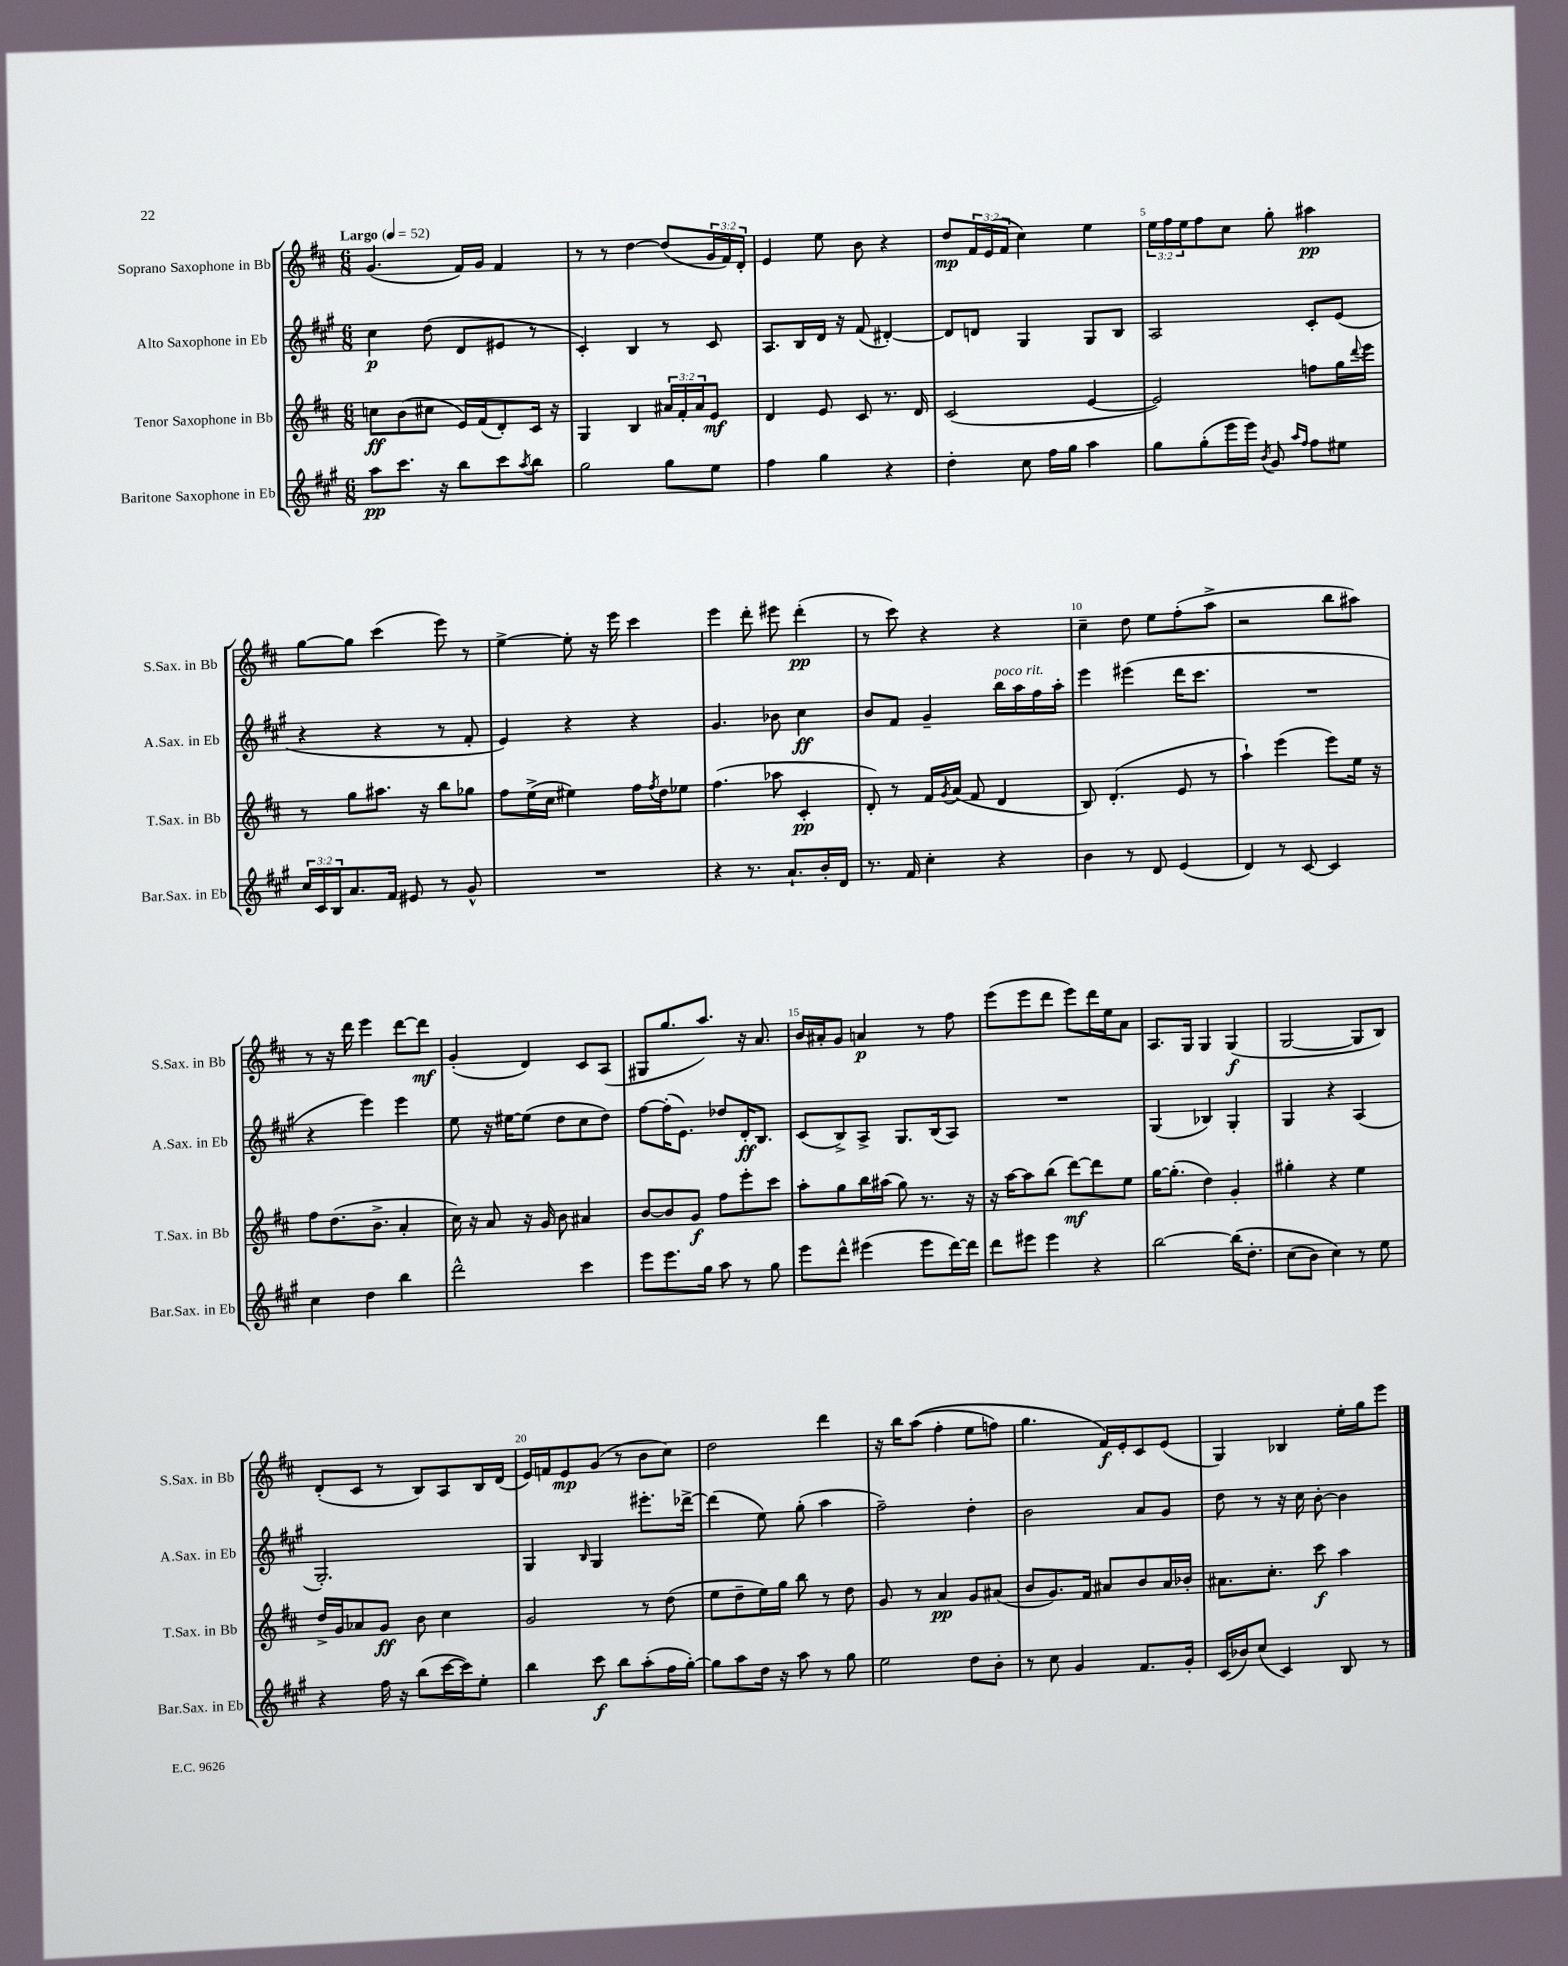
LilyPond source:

<<
\new StaffGroup <<
\new Staff = "s0" \with { instrumentName = "Soprano Saxophone in Bb" shortInstrumentName = "S.Sax. in Bb" } {
    \clef treble \key d \major \numericTimeSignature \time 6/8 \override Staff.TupletNumber.text = #tuplet-number::calc-fraction-text \tempo "Largo" 4 = 52
    g'4.( fis'16) g'16 fis'4 |
    r8 r8 d''4~ d''8( \tuplet 3/2 { g'16 fis'16) d'16-. } |
    e'4 e''8 b'8 r4 |
    d''8\mp \tuplet 3/2 { fis'16 e'16( fis'16 } cis''4) e''4 |
    \tuplet 3/2 { e''16 fis''16 e''16 } fis''8 cis''8 g''8-. ais''4\pp |
    g''8~ g''8 cis'''4( e'''8) r8 |
    e''4~-> e''8-. r16 e'''16 cis'''4 |
    e'''4 d'''8-. eis'''8 d'''4-.\pp( |
    r8 cis'''8) r4 r4 |
    cis''4-- d''8 e''8 fis''8-.( a''8-> |
    r2 b''8 ais''8) |
    r8 r16 d'''16 e'''4 d'''8~ d'''8\mf |
    g'4-.( d'4) cis'8 a8( |
    gis8 g''8. a''8.) r16 a'8. |
    b'16 ais'16-. g'8 a'4\p r8 fis''8 |
    e'''8( e'''8 d'''8 e'''8) d'''16 e''16 a'8 |
    a8. g16 g4 g4\f( |
    g2~ g8 b8) |
    d'8-.( cis'8 r8 b8) a8 b16 d'16( |
    e'16) f'16 e'8\mp g'8( r8 b'8 cis''8) |
    d''2 d'''4 |
    r16 b''16 a''8(\( fis''4-. e''8 f''8) |
    g''4. fis'16\f\) e'16-. cis'8 e'8( |
    g4) bes4 e''16-. g''16 e'''8 \bar "|." |
}
\new Staff = "s1" \with { instrumentName = "Alto Saxophone in Eb" shortInstrumentName = "A.Sax. in Eb" } {
    \clef treble \key a \major \numericTimeSignature \time 6/8
    cis''4\p d''8( d'8 eis'8 r8 |
    cis'4-.) b4 r8 cis'8 |
    a8. b16 d'16 r16 fis'8( dis'4~-.) |
    dis'8 d'8 gis4 gis8 b8 |
    a2 cis'8-. e'8( |
    r4 r4 r8 fis'8-. |
    e'4) r4 r4 |
    gis'4. bes'8 cis''4\ff |
    b'8 fis'8 gis'4-- b''16^\markup { \italic "poco rit." } a''16 fis''16 a''16-. |
    e'''4 eis'''4( d'''16 cis'''8. |
    R2. |
    r4 e'''4) e'''4 |
    e''8 r16 eis''16~ eis''8( d''8 cis''8 d''8) |
    fis''8~ fis''16-.( e'8.) des''8 d'16-.\ff b8. |
    cis'8( b8->) a8-> gis8. b16( a8) |
    R2. |
    gis4( bes4) gis4-. |
    gis4 r4 a4( |
    gis2.-.) |
    gis4 \grace { b16 } gis4 eis'''8.-. des'''16~-> |
    des'''4( e''8) gis''8-.( a''4 |
    fis''2--) d''4-. |
    b'2 a'8 gis'8 |
    d''8 r8 r16 cis''16 b'8~-. b'4 \bar "|." |
}
\new Staff = "s2" \with { instrumentName = "Tenor Saxophone in Bb" shortInstrumentName = "T.Sax. in Bb" } {
    \clef treble \key d \major \numericTimeSignature \time 6/8 \override Staff.TupletNumber.text = #tuplet-number::calc-fraction-text
    c''8\ff b'8( cis''8 e'16) fis'16( d'8-.) cis'16 r16 |
    g4 b4 \tuplet 3/2 { ais'16 fis'16-. ais'16 } e'8\mf |
    d'4 e'8 cis'8 r8. d'16 |
    cis'2( e'4~ |
    e'2) f''8 g''16 \appoggiatura { d'''8 } e'''16 |
    r8 g''8 ais''8. r16 b''8 ges''8 |
    fis''8 e''16->( cis''16 eis''4) fis''16 \acciaccatura { fis''8 } d''16 ees''8 |
    fis''4.( aes''8 cis'4-.\pp |
    d'8-.) r8 fis'16 \acciaccatura { g'8 } a'16( fis'8 d'4 |
    b8) d'4.-.( e'8 r8 |
    a''4-!) e'''4( e'''8) e''16 r16 |
    fis''8 d''8.( b'8.-> a'4-. |
    cis''16) r16 a'8 r16 g'16 b'8 ais'4 |
    b'8~ b'8 g'8\f fis''8 e'''8-. cis'''8 |
    a''8-. g''8 b''16 ais''16( g''8) r8. r16 |
    r16 a''16~ a''8 b''8( d'''8~\mf) d'''8 e''8 |
    g''16~ g''8.-.( d''4) g'4-. |
    gis''4-. r4 e''4 |
    d''16-> g'16 aes'8 g'8\ff b'8 cis''4 |
    g'2 r8 d''8( |
    e''8 d''8-- e''16) g''16 b''8 r8 d''8 |
    g'8 r8 a'4\pp g'8 ais'8( |
    b'8 g'8.) fis'16 ais'8 b'8 ais'16 bes'16-. |
    ais'8. cis''8.-. cis'''8\f a''4 \bar "|." |
}
\new Staff = "s3" \with { instrumentName = "Baritone Saxophone in Eb" shortInstrumentName = "Bar.Sax. in Eb" } {
    \clef treble \key a \major \numericTimeSignature \time 6/8 \override Staff.TupletNumber.text = #tuplet-number::calc-fraction-text
    a''8\pp cis'''8. r16 b''8 cis'''8 \acciaccatura { a''8 } b''8 |
    gis''2 gis''8 e''8 |
    fis''4 gis''4 r4 |
    d''4-. cis''8 fis''16 gis''16 a''4 |
    gis''8 gis''8-.( e'''16 e'''16) \acciaccatura { b'8 } gis'8 \grace { a''16 fis''16 } fis''8 eis''8 |
    \tuplet 3/2 { cis''16 cis'16 b16 } a'8. fis'16 eis'8 r8 gis'8-^ |
    R2. |
    r4 r8. a'8.-! b'16-. d'16 |
    r8. fis'16 cis''4-. r4 |
    b'4 r8 d'8 e'4( |
    d'4) r8 cis'8~ cis'4 |
    cis''4 d''4 b''4 |
    d'''2-^ cis'''4 |
    e'''8 e'''8. gis''16 a''8 r8 gis''8 |
    e'''8 d'''8-^ eis'''4( eis'''8 d'''16~) d'''16 |
    d'''8 eis'''8 eis'''4 r4 |
    b''2~ b''16\( d''8.-. |
    cis''8( b'8) cis''4\) r8 e''8 |
    r4 fis''16 r16 b''8( cis'''16~ cis'''16) e''8-. |
    b''4 cis'''8\f b''8 a''8-.( fis''16 gis''16~-.) |
    gis''8 a''8 d''16 r16 a''8 r8 gis''8 |
    e''2 d''8 b'8-. |
    r8 cis''8 gis'4 fis'8. gis'16-. |
    cis'16( bes'16) cis''8( cis'4) b8 r8 \bar "|." |
}
>>
>>
\layout { \context { \Score \override BarNumber.break-visibility = ##(#f #t #t) barNumberVisibility = #(every-nth-bar-number-visible 5) } }
